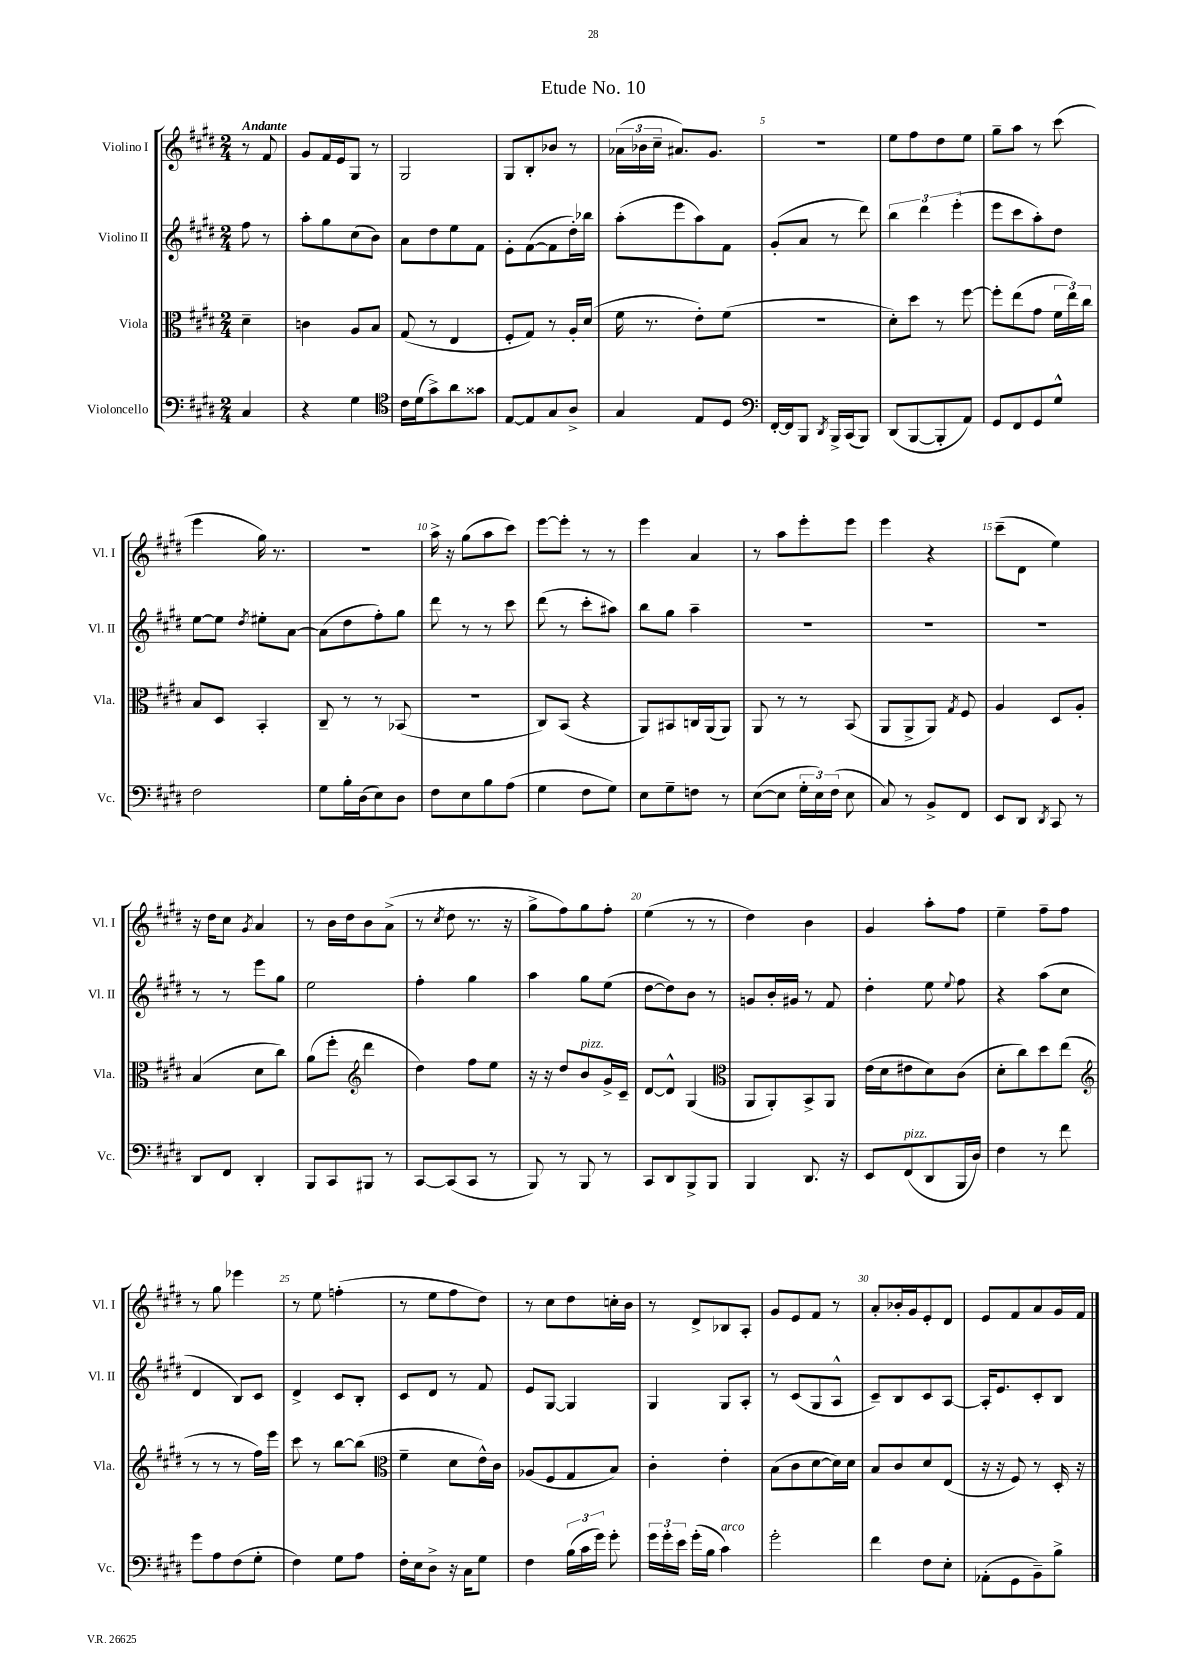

**kern	**kern	**kern	**kern
*staff4	*staff3	*staff2	*staff1
*clefF4	*clefC3	*clefG2	*clefG2
*k[f#c#g#d#]	*k[f#c#g#d#]	*k[f#c#g#d#]	*k[f#c#g#d#]
*M2/4	*M2/4	*M2/4	*M2/4
4C#/	4d#~\	8ff#\	8r
.	.	8r	8f#/
=	=	=	=
4r	4c\	8aa'\L	8g#/L
.	.	8gg#\	16f#/L
.	.	.	16e/J
4G#\	8A/L	(8cc#\	8G#/J
.	8B/J	8b\J)	8r
=	=	=	=
*clefC4	*	*	*
16c#\LL	(8G#/	8a\L	2G#/
(16d#\J	.	.	.
8g#^\)	8r	8dd#\	.
8a\	4E/	8ee\	.
8g##\J	.	8f#\J	.
=	=	=	=
[8E/L	8F#'/L	8e'\L	8G#/L
8E/]	8G#/J)	([8f#\	8B'/
8G#/	8r	8f#\]	8b-/J
8A^/J	16A'/LL	16dd#'\L)	8r
.	(16d#/JJ	16bb-\JJ	.
=	=	=	=
4G#/	16f#\	(8aa'\L	(24a-\LL
.	.	.	24b-\
.	8.r	.	.
.	.	.	24cc#~\JJ
.	.	8eee\	8.a#/L)
8E/L	8e'\L)	8aa\)	.
.	.	.	8.g#/J
8D#/J	(8f#\J	8f#\J	.
=	=	=	=
*clefF4	*	*	*
[16FF#'/LL	2r	(8g#'/L	2r
16FF#/]J	.	.	.
8BBB/J	.	8a/J	.
8qDD#/	.	.	.
16BBB^/LL	.	8r	.
(16CC#/J	.	.	.
8BBB/J)	.	8ddd#\)	.
=	=	=	=
(8DD#/L	8d#'\L)	6bb\	8ee\L
[8BBB/	8dd#\J	.	8ff#\
.	.	6ddd#\	.
8BBB'/]	8r	.	8dd#\
.	.	(6eee'\	.
8AA/J)	[8ff#\	.	8ee\J
=	=	=	=
8GG#/L	8ff#'\]L	8eee\L	8gg#~\L
8FF#/	(8ee\	8ccc#\	8aa\J
8GG#/	8g#\J	8aa'\)	8r
8G#^^/J	24f#\LL	8dd#\J	(8ccc#\
.	24ee\)	.	.
.	24cc#\JJ	.	.
=	=	=	=
2F#\	8B/L	[8ee\L	4eee\
.	8D#/J	8ee\]J	.
.	.	8qdd#/	.
.	4BB'/	8ee#'\L	16gg#\)
.	.	.	8.r
.	.	[8a\J	.
=	=	=	=
8G#\L	8C#~/	(8a\]L	2r
16B'\L	8r	8dd#\	.
(16D#\J	.	.	.
8E\)	8r	8ff#'\)	.
8D#\J	(8BB-/	8gg#\J	.
=	=	=	=
8F#\L	2r	8ddd#\	16aa^\
.	.	.	16r
8E\	.	8r	(8gg#\L
8B\	.	8r	8aa\
(8A\J	.	8ccc#\	8ccc#\J)
=	=	=	=
4G#\	8C#/L)	(8ddd#\	[8eee\L
.	(8BB/J	8r	8eee'\]J
8F#\L	4r	8ccc#'\L	8r
8G#\J)	.	8aa#\J)	8r
=	=	=	=
8E\L	8AA/L)	8bb\L	4eee\
8G#~\	8BB#/	8gg#\J	.
8F\J	16C/L	4aa~\	4a/
.	(16AA/J	.	.
8r	8AA/J)	.	.
=	=	=	=
([8E\L	8AA/	2r	8r
8E\]J	8r	.	8aa\L
24G#'\LL	8r	.	8eee'\
24E\)	.	.	.
(24F#\JJ	.	.	.
8E\	(8BB/	.	8eee\J
=	=	=	=
8C#/)	8AA/L	2r	4eee\
8r	8AA^/	.	.
8BB^/L	8AA/J)	.	4r
.	8qG#/	.	.
8FF#/J	8F#/	.	.
=	=	=	=
8EE/L	4A/	2r	(8ccc#~\L
8DD#/J	.	.	8d#\J
8qDD#/	.	.	.
8CC#/	8D#/L	.	4ee\)
8r	8A'/J	.	.
=	=	=	=
8DD#/L	(4B/	8r	16r
.	.	.	16dd#\LK
8FF#/J	.	8r	8cc#\J
.	.	.	8qg#/
4DD#'/	8d#\L	8eee\L	4a/
.	8cc#\J)	8gg#\J	.
=	=	=	=
8BBB/L	(8a\L	2ee\	8r
8CC#/	8ff#'\J	.	16b\LL
.	.	.	16dd#\J
*	*clefG2	*	*
8BBB#/J	4ddd#\	.	8b\
8r	.	.	(8a^\J
=	=	=	=
[8CC#/L	4dd#\)	4ff#'\	8r
.	.	.	8qcc#/
(8CC#/]	.	.	8dd#\
8CC#/J	8ff#\L	4gg#\	8.r
8r	8ee\J	.	.
.	.	.	16r
=	=	=	=
8BBB/)	16r	4aa\	8gg#^\L
.	16r	.	.
8r	8dd#/L	.	8ff#\)
8BBB/	8b/	8gg#\L	8gg#\
8r	16g#^/L	(8ee\J	8ff#'\J
.	16c#~/JJ	.	.
=	=	=	=
8CC#/L	[8d#/L	[8dd#\L	(4ee\
8DD#/	8d#^^/]J	8dd#\])	.
8BBB^/	(4G#/	8b\J	8r
8BBB/J	.	8r	8r
=	=	=	=
*	*clefC3	*	*
4BBB/	8AA/L	8g/L	4dd#\)
.	8AA'/)	16b'/L	.
.	.	16g#/JJ	.
8.DD#/	8BB^/	8r	4b\
.	8AA/J	8f#/	.
16r	.	.	.
=	=	=	=
8EE/L	(16e\LL	4dd#'\	4g#/
.	16d#\J	.	.
(8FF#/	8e#\	.	.
8DD#/	8d#\)	8ee\	8aa'\L
.	.	8qqee/	.
16BBB/L	(8c#\J	8ff#\	8ff#\J
16D#/JJ)	.	.	.
=	=	=	=
4F#\	8d#'\L	4r	4ee~\
.	8cc#\)	.	.
8r	8dd#\	(8aa\L	8ff#~\L
8f#\	(8ee\J	8cc#\J	8ff#\J
=	=	=	=
*	*clefG2	*	*
8g#\L	8r	4d#/	8r
8A\	8r	.	8gg#\
(8F#\	8r	8B/L)	4eee-\
8G#'\J	16ff#\LL)	8c#/J	.
.	16eee\JJ	.	.
=	=	=	=
4F#\)	8ccc#\	4d#^/	8r
.	8r	.	8ee\
8G#\L	[8bb\L	8c#/L	(4ff'\
8A\J	(8bb\]J	8B'/J	.
=	=	=	=
*	*clefC3	*	*
16F#'\LL	4f#~\	8c#/L	8r
16E\J	.	.	.
8D#^\J	.	8d#/J	8ee\L
16r	8d#\L	8r	8ff#\
16C#\LK	.	.	.
8G#\J	16e^^\L)	8f#/	8dd#\J)
.	16c#\JJ	.	.
=	=	=	=
4F#\	(8A-/L	8e/L	8r
.	8F#/	[8G#/J	8cc#\L
(24B\LL	8G#/	4G#/]	8dd#\
24c#\	.	.	.
24g#\JJ)	.	.	.
8g#'\	8B/J)	.	16cc'\L
.	.	.	16b\JJ
=	=	=	=
24g#\LL	4c#'\	4G#/	8r
24g#'\	.	.	.
24e\JJ	.	.	.
(16g#'\LL	.	.	8d#^/L
16B\JJ	.	.	.
4c#\)	4e'\	8G#/L	8B-/
.	.	8A'/J	8A'/J
=	=	=	=
2g#'\	(8B\L	8r	8g#/L
.	8c#\	(8c#/L	8e/
.	[8d#\	8G#/	8f#/J
.	16d#\]L)	8A^^/J	8r
.	16d#\JJ	.	.
=	=	=	=
4f#\	8B/L	8c#~/L)	8a'/L
.	8c#/	8B/	16b-'/L
.	.	.	16g#/J
8F#\L	8d#/	8c#/	8e'/
8E'\J	(8E/J	[8A/J	8d#/J
=	=	=	=
(8AA-'\L	16r	16A'/]LK	8e/L
.	16r	8.e/	.
8GG#\	8F#/)	.	8f#/
8BB~\)	8r	8c#'/	8a/
8B^\J	16D#'/	8B/J	16g#/L
.	16r	.	16f#/JJ
==	==	==	==
*-	*-	*-	*-
